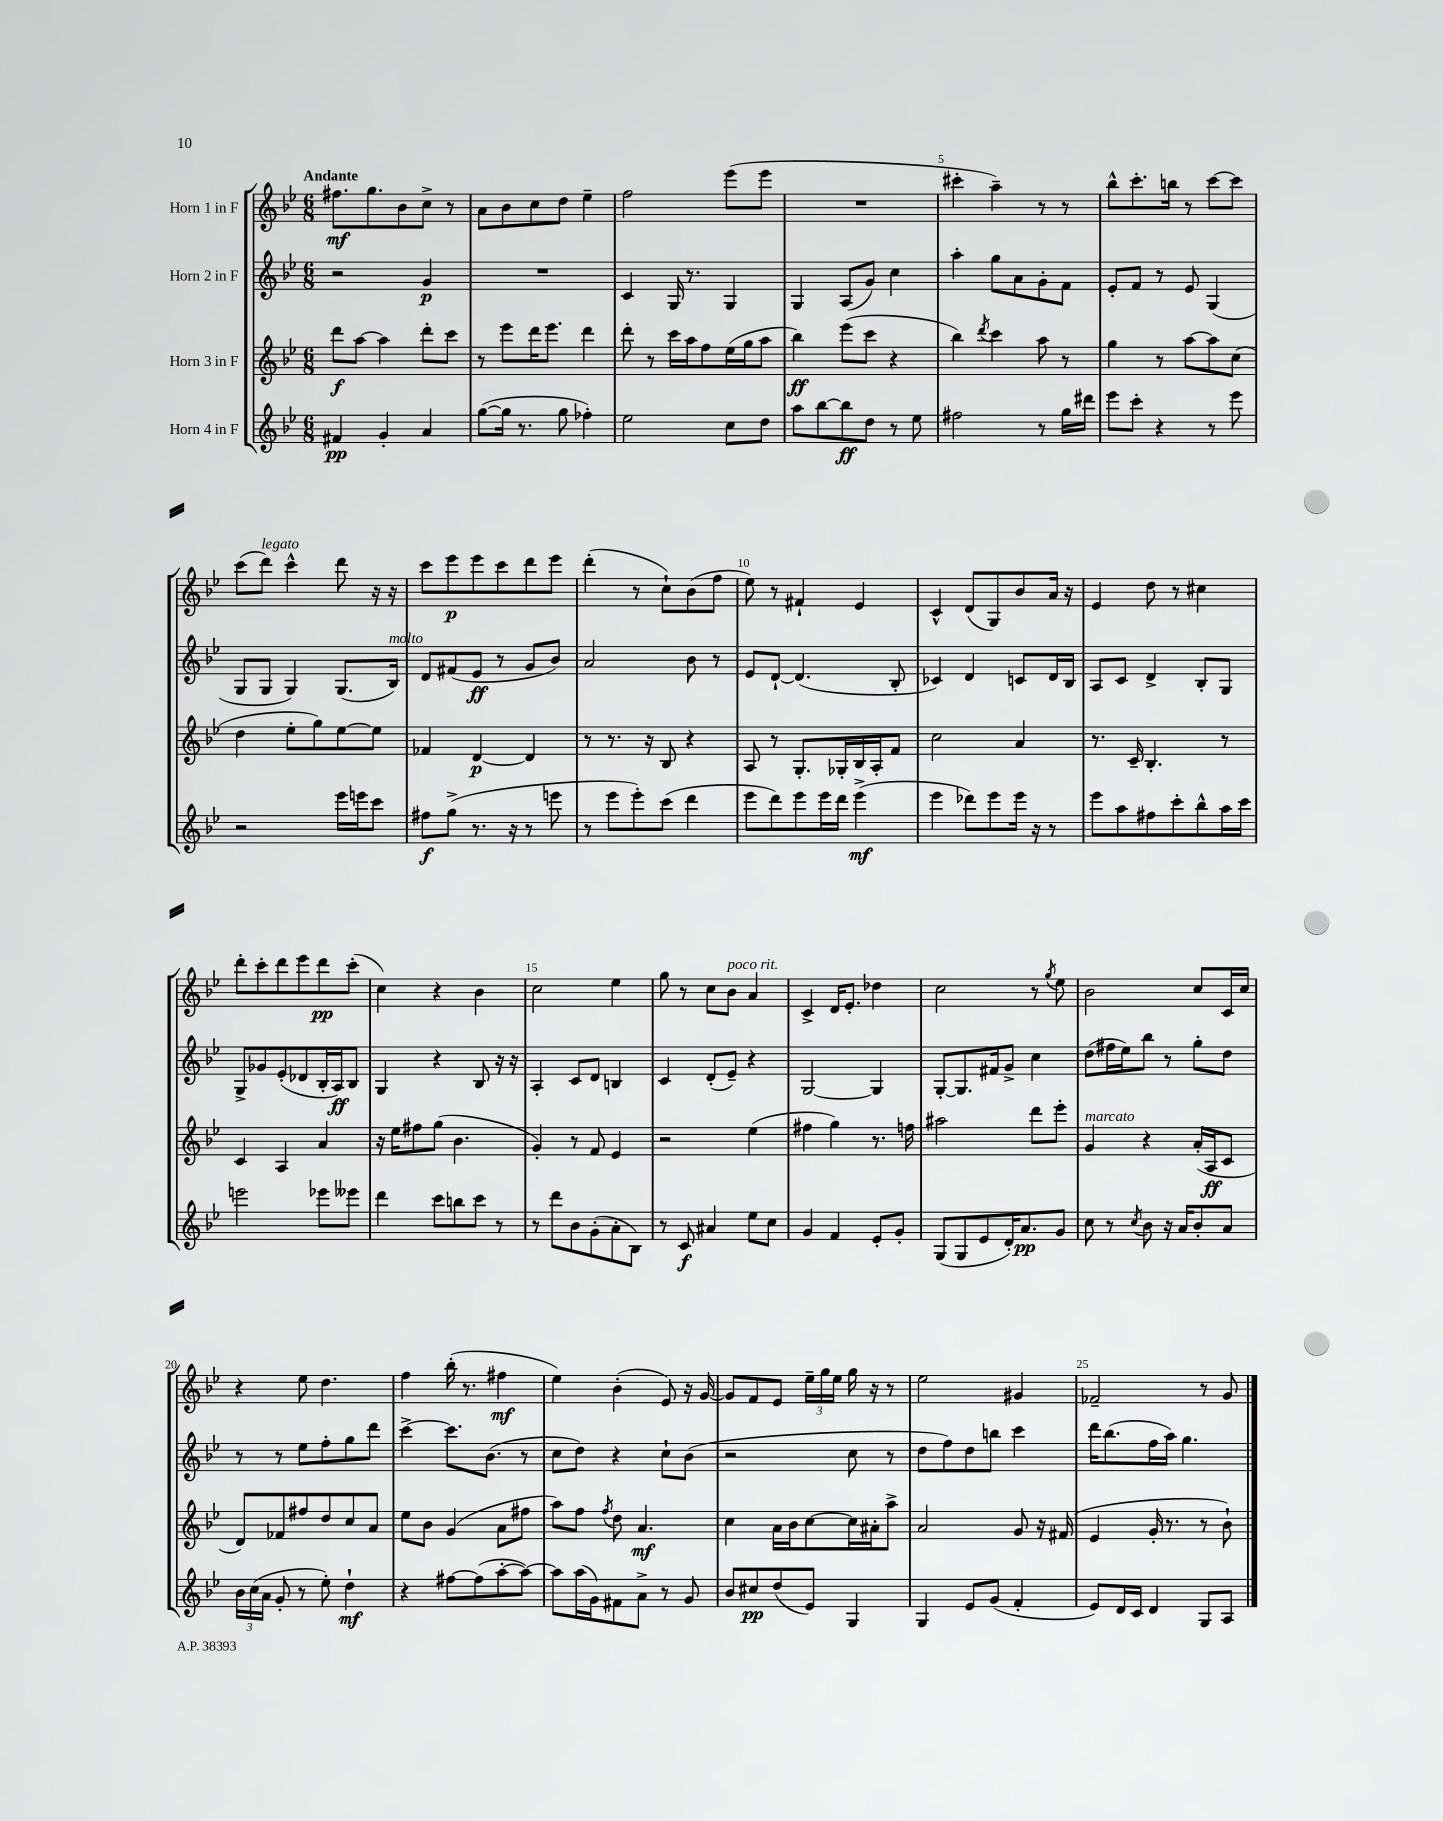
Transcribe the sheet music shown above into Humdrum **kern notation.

**kern	**dynam	**kern	**dynam	**kern	**dynam	**kern	**dynam
*part4	*part4	*part3	*part3	*part2	*part2	*part1	*part1
*staff4	*staff4	*staff3	*staff3	*staff2	*staff2	*staff1	*staff1
*I"Horn 4 in F	*	*I"Horn 3 in F	*	*I"Horn 2 in F	*	*I"Horn 1 in F	*
*clefG2	*	*clefG2	*	*clefG2	*	*clefG2	*
*k[b-e-]	*	*k[b-e-]	*	*k[b-e-]	*	*k[b-e-]	*
*M6/8	*	*M6/8	*	*M6/8	*	*M6/8	*
=1	=1	=1	=1	=1	=1	=1	=1
!	!	!	!	!	!	!LO:TX:a:B:t=Andante	!
4f#X/	pp	8ddd\L	f	2r	.	8.ff#X\L	mf
.	.	[8aa\J	.	.	.	.	.
.	.	.	.	.	.	8.gg\	.
4g'/	.	4aa\]	.	.	.	.	.
.	.	.	.	.	.	8b-\	.
4a/	.	8ddd'\L	.	4g/	p	8cc^\J	.
.	.	8ccc\J	.	.	.	8r	.
=2	=2	=2	=2	=2	=2	=2	=2
([8gg\L	.	8r	.	2.r	.	8a\L	.
16gg\Jk]	.	8eee-\L	.	.	.	8b-\	.
8.r	.	.	.	.	.	.	.
.	.	16ddd\K	.	.	.	8cc\	.
.	.	8.eee-\J	.	.	.	.	.
8gg\	.	.	.	.	.	8dd\J	.
4ff-X'\)	.	4ddd\	.	.	.	4ee-~\	.
=3	=3	=3	=3	=3	=3	=3	=3
2ee-\	.	8ddd'\	.	4c/	.	2ff\	.
.	.	8r	.	.	.	.	.
.	.	16ccc\LL	.	16G/	.	.	.
.	.	16aa\J	.	8.r	.	.	.
.	.	8ff\	.	.	.	.	.
8cc\L	.	(16ee-\L	.	4G/	.	(8eee-\L	.
.	.	16gg\J	.	.	.	.	.
8dd\J	.	8aa\J	.	.	.	8eee-\J	.
=4	=4	=4	=4	=4	=4	=4	=4
8aa\L	.	4bb-\)	ff	4G/	.	2.r	.
[8bb-\	.	.	.	.	.	.	.
8bb-\]	ff	(8eee-\L	.	(8A/L	.	.	.
8dd\J	.	8ccc\J	.	8g/J)	.	.	.
8r	.	4r	.	4cc\	.	.	.
8ee-\	.	.	.	.	.	.	.
=5	=5	=5	=5	=5	=5	=5	=5
2ff#X\	.	4bb-\)	.	4aa'\	.	4ccc#X'\	.
.	.	8qddd/	.	.	.	.	.
.	.	4ccc\	.	8gg\L	.	4aa~\)	.
.	.	.	.	8a\	.	.	.
8r	.	8aa\	.	8g'\	.	8r	.
16gg\LL	.	8r	.	8f\J	.	8r	.
16ddd#X\JJ	.	.	.	.	.	.	.
=6	=6	=6	=6	=6	=6	=6	=6
8eee-\L	.	4gg\	.	8e-'/L	.	8bb-^^\L	.
8ccc'\J	.	.	.	8f/J	.	8.ccc'\	.
4r	.	8r	.	8r	.	.	.
.	.	.	.	.	.	16bbn\Jk	.
.	.	[8aa\L	.	8e-/	.	8r	.
8r	.	8aa\]	.	(4G/	.	[8ccc\L	.
8eee-\	.	(8cc\J	.	.	.	8ccc\J]	.
!!LO:LB:g=z
=7	=7	=7	=7	=7	=7	=7	=7
2r	.	4dd\	.	8G/L	.	(8ccc\L	.
!	!	!	!	!	!	!LO:TX:a:i:t=legato	!
.	.	.	.	8G/J	.	8ddd\J)	.
.	.	8ee-'\L	.	4G/)	.	4ccc^^\	.
.	.	8gg\)	.	.	.	.	.
16eee-\LL	.	[8ee-\	.	(8.G/L	.	8ddd\	.
16eeen\J	.	.	.	.	.	.	.
8ccc\J	.	8ee-\J]	.	.	.	16r	.
!	!	!	!	!LO:TX:a:i:t=molto	!	!	!
.	.	.	.	16B-/Jk)	.	16r	.
=8	=8	=8	=8	=8	=8	=8	=8
8ff#X\L	f	4f-X/	.	8d/L	.	8ccc\L	.
(8gg^\J	.	.	.	(8f#X/	.	8eee-\	p
8.r	.	[4d/	p	8e-/J	ff	8eee-\	.
.	.	.	.	8r	.	8ccc\	.
16r	.	.	.	.	.	.	.
8r	.	4d/]	.	8g/L	.	8ddd\	.
8eeen\	.	.	.	8b-/J)	.	8eee-\J	.
=9	=9	=9	=9	=9	=9	=9	=9
8r	.	8r	.	2a/	.	(4ddd'\	.
8eee-\L	.	8.r	.	.	.	.	.
8eee-'\)	.	.	.	.	.	8r	.
.	.	16r	.	.	.	.	.
(8ccc\J	.	8B-/	.	.	.	8cc`\L)	.
4ddd\	.	4r	.	8b-\	.	(8b-\	.
.	.	.	.	8r	.	8ff\J	.
=10	=10	=10	=10	=10	=10	=10	=10
8eee-\L	.	8A/	.	8e-/L	.	8ee-\)	.
8ddd\)	.	8r	.	[8d`/J	.	8r	.
8eee-\	.	8.G'/L	.	(4.d/]	.	4f#X`/	.
16eee-\L	.	.	.	.	.	.	.
16ddd\JJ	.	16G-X'/L	.	.	.	.	.
(4eee-^\	mf	16B-/	.	.	.	4e-/	.
.	.	16A'/J	.	.	.	.	.
.	.	8f/J	.	8B-'/	.	.	.
=11	=11	=11	=11	=11	=11	=11	=11
4eee-\	.	2cc\	.	4c-X/)	.	4c^^/	.
8ddd-X\L)	.	.	.	4d/	.	(8d/L	.
8eee-\	.	.	.	.	.	8G/)	.
16eee-\Jk	.	4a/	.	8cn/L	.	8b-/	.
16r	.	.	.	.	.	.	.
8r	.	.	.	16d/L	.	16a/Jk	.
.	.	.	.	16B-/JJ	.	16r	.
=12	=12	=12	=12	=12	=12	=12	=12
8eee-\L	.	8.r	.	8A/L	.	4e-/	.
8aa\	.	.	.	8c/J	.	.	.
.	.	16c~/	.	.	.	.	.
8ff#X\	.	4.B-'/	.	4d^/	.	8dd\	.
8ccc'\	.	.	.	.	.	8r	.
8bb-^^\	.	.	.	8B-'/L	.	4cc#X\	.
16aa\L	.	8r	.	8G/J	.	.	.
16ccc\JJ	.	.	.	.	.	.	.
!!LO:LB:g=z
=13	=13	=13	=13	=13	=13	=13	=13
2eeen\	.	4c/	.	8G^/L	.	8ddd'\L	.
.	.	.	.	8g-X/	.	8ccc'\	.
.	.	4A/	.	(8e-'/	.	8ddd\	.
.	.	.	.	8d-X/	.	8eee-\	.
8eee-X\L	.	4a/	.	16B-'/L	.	8ddd\	pp
.	.	.	.	16A/J)	ff	.	.
8eee--X\J	.	.	.	8B-/J	.	(8ccc'\J	.
=14	=14	=14	=14	=14	=14	=14	=14
4ddd\	.	16r	.	4G/	.	4cc\)	.
.	.	16ee-\KL	.	.	.	.	.
.	.	8ff#X\	.	.	.	.	.
8ccc\L	.	(8gg\J	.	4r	.	4r	.
8bbn\	.	4.b-\	.	.	.	.	.
8ccc\J	.	.	.	8B-/	.	4b-\	.
8r	.	.	.	16r	.	.	.
.	.	.	.	16r	.	.	.
=15	=15	=15	=15	=15	=15	=15	=15
8r	.	4g'/)	.	4A'/	.	2cc\	.
8ddd\L	.	.	.	.	.	.	.
8b-\	.	8r	.	8c/L	.	.	.
(8g'\	.	8f/	.	8d/J	.	.	.
8a'\	.	4e-/	.	4Bn/	.	4ee-\	.
8B-\J)	.	.	.	.	.	.	.
=16	=16	=16	=16	=16	=16	=16	=16
8r	.	2r	.	4c/	.	8gg\	.
8c/	f	.	.	.	.	8r	.
4a#X/	.	.	.	(8d'/L	.	8cc\L	.
!	!	!	!	!	!	!LO:TX:a:i:t=poco rit.	!
.	.	.	.	8e-~/J)	.	8b-\J	.
8ee-\L	.	(4ee-\	.	4r	.	4a/	.
8cc\J	.	.	.	.	.	.	.
=17	=17	=17	=17	=17	=17	=17	=17
4g/	.	4ff#X\	.	[2G/	.	4c^/	.
4f/	.	4gg\)	.	.	.	16d/KL	.
.	.	.	.	.	.	8.e-'/J	.
8e-'/L	.	8.r	.	4G/]	.	4dd-X\	.
8g'/J	.	.	.	.	.	.	.
.	.	16ffn\	.	.	.	.	.
=18	=18	=18	=18	=18	=18	=18	=18
(8G/L	.	2aa#X\	.	[8G'/L	.	2cc\	.
8G/	.	.	.	8.G/]	.	.	.
8e-/	.	.	.	.	.	.	.
.	.	.	.	16f#X/k	.	.	.
16d'/K)	.	.	.	8g^/J	.	.	.
8.a/	pp	.	.	.	.	.	.
.	.	8ddd\L	.	4cc\	.	8r	.
.	.	.	.	.	.	8qgg/	.
8g/J	.	8eee-'\J	.	.	.	8ee-\	.
=19	=19	=19	=19	=19	=19	=19	=19
!	!	!LO:TX:a:i:t=marcato	!	!	!	!	!
8cc\	.	4g/	.	(8dd\L	.	2b-\	.
8r	.	.	.	16ff#X\L	.	.	.
.	.	.	.	16ee-\J)	.	.	.
8qcc/	.	.	.	.	.	.	.
8b-\	.	4r	.	8bb-\J	.	.	.
16r	.	.	.	8r	.	.	.
16a/KL	.	.	.	.	.	.	.
8b-'/	.	(16a'/LL	.	8gg'\L	.	8cc/L	.
.	.	16A/J	ff	.	.	.	.
8a/J	.	8c/J	.	8dd\J	.	16c/L	.
.	.	.	.	.	.	16cc/JJ	.
!!LO:LB:g=z
=20	=20	=20	=20	=20	=20	=20	=20
24b-\LL	.	8d/L)	.	8r	.	4r	.
(24cc\	.	.	.	.	.	.	.
24a\JJ	.	.	.	.	.	.	.
8g'/	.	8f-X/	.	8r	.	.	.
8r	.	8ff#X/	.	8ee-\L	.	8ee-\	.
8ee-'\)	.	8dd/	.	8ff'\	.	4.dd\	.
4dd`\	mf	8cc/	.	8gg\	.	.	.
.	.	8a/J	.	8ddd\J	.	.	.
=21	=21	=21	=21	=21	=21	=21	=21
4r	.	8ee-\L	.	[4ccc^\	.	4ff\	.
.	.	8b-\J	.	.	.	.	.
[8ff#X\L	.	(4g/	.	8.ccc\L]	.	(16bb-'\	.
.	.	.	.	.	.	8.r	.
(8ff#\]	.	.	.	.	.	.	.
.	.	.	.	(8.b-\J	.	.	.
[8aa'\	.	8a\L	.	.	.	4ff#X\	mf
8aa\J_)	.	8ff#X\J	.	8r	.	.	.
=22	=22	=22	=22	=22	=22	=22	=22
8aa\L]	.	8aa\L)	.	8cc\L	.	4ee-\)	.
(16aa\L	.	8ff\J	.	8dd\J)	.	.	.
16g\J)	.	.	.	.	.	.	.
.	.	8qff/	.	.	.	.	.
8f#X\	.	8dd\	.	4r	.	(4b-'\	.
8a^\J	.	4.a/	mf	.	.	.	.
8r	.	.	.	8cc`\L	.	8e-/)	.
8g/	.	.	.	(8b-\J	.	16r	.
.	.	.	.	.	.	[16g/	.
=23	=23	=23	=23	=23	=23	=23	=23
8b-/L	.	4cc\	.	2r	.	8g/L]	.
8cc#X/	pp	.	.	.	.	8f/	.
(8dd/	.	16a\LL	.	.	.	8e-/J	.
.	.	16b-\J	.	.	.	.	.
8e-/J)	.	[8cc\	.	.	.	24ee-~\LL	.
.	.	.	.	.	.	24gg\	.
.	.	.	.	.	.	24ee-\JJ	.
4G/	.	16cc\L]	.	8cc\	.	16gg\	.
.	.	16a#X'\J	.	.	.	16r	.
.	.	8aa^\J	.	8r	.	8r	.
=24	=24	=24	=24	=24	=24	=24	=24
4G/	.	2a/	.	8dd\L	.	2ee-\	.
.	.	.	.	8ff\)	.	.	.
8e-/L	.	.	.	8dd\	.	.	.
(8g/J	.	.	.	8bbn\J	.	.	.
4f'/	.	8g/	.	4ccc\	.	4g#X/	.
.	.	16r	.	.	.	.	.
.	.	(16f#X/	.	.	.	.	.
=25	=25	=25	=25	=25	=25	=25	=25
8e-/L)	.	4e-/	.	16ddd\KL	.	2f-X~/	.
.	.	.	.	(8.bb-\	.	.	.
16d/L	.	.	.	.	.	.	.
16c/JJ	.	.	.	.	.	.	.
4d/	.	16g'/	.	16ff\L	.	.	.
.	.	8.r	.	16aa\JJ)	.	.	.
.	.	.	.	4.gg\	.	.	.
8G/L	.	8r	.	.	.	8r	.
8A/J	.	8b-`\)	.	.	.	8g/	.
==	==	==	==	==	==	==	==
*-	*-	*-	*-	*-	*-	*-	*-
